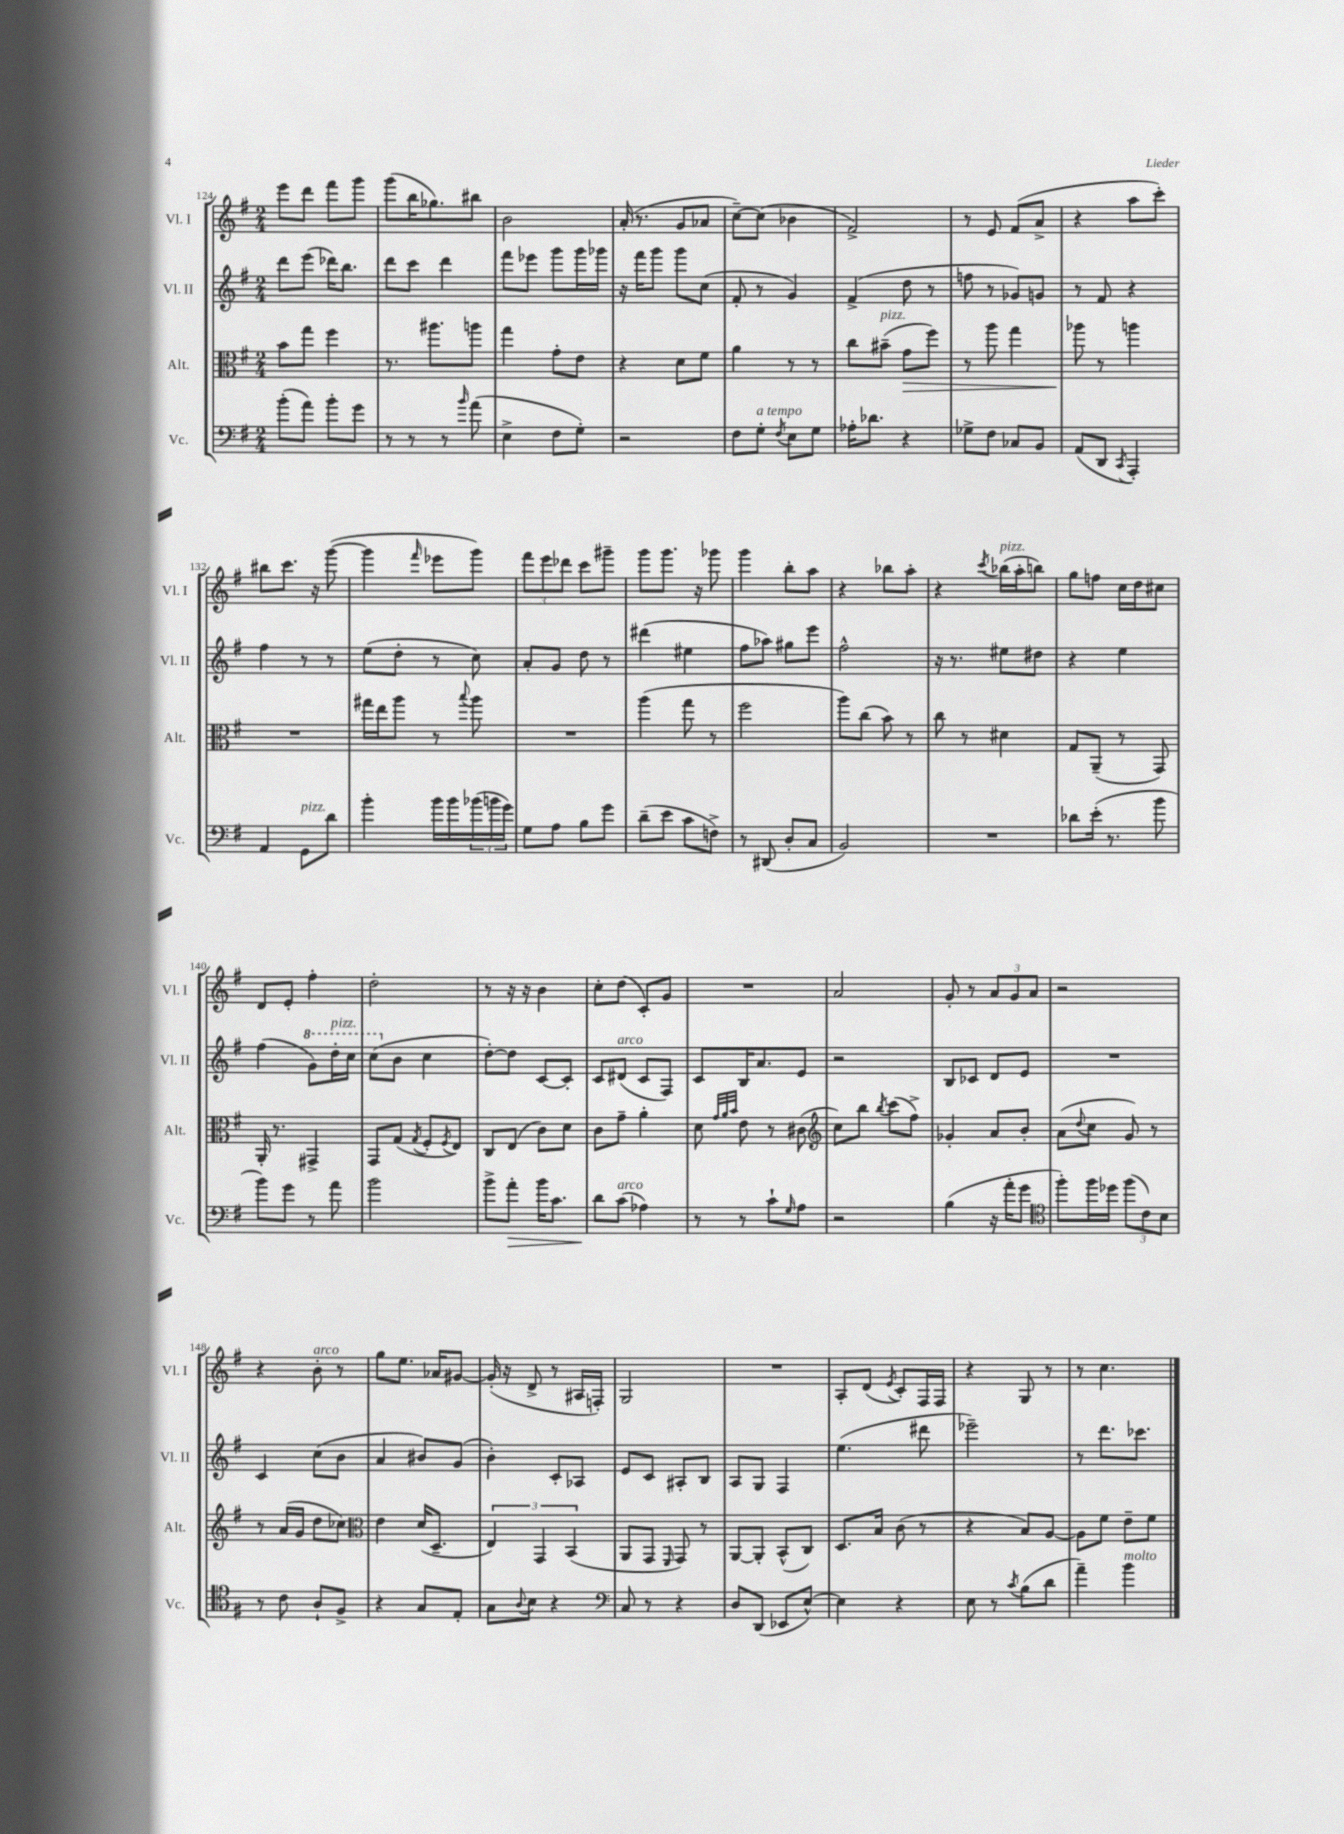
<<
\new StaffGroup <<
\new Staff = "s0" \with { instrumentName = "Vl. I" shortInstrumentName = "Vl. I" } {
    \clef treble \key g \major \numericTimeSignature \time 2/4
    e'''8 d'''8 fis'''8 g'''8 |
    g'''8( b''16 ges''8.) bis''8 |
    b'2 |
    a'16-.( r8. g'8 aes'8 |
    c''8~--) c''8( bes'4 |
    fis'2->) |
    r8 e'8 fis'8( a'8-> |
    r4 a''8 c'''8-.) |
    bis''8 c'''8. r16 g'''8~( |
    g'''4 \grace { fis'''16 } ees'''8 g'''8) |
    \tuplet 3/2 { fis'''8 e'''8 des'''8 } c'''8 gis'''8-- |
    g'''8 g'''8. r16 ges'''8 |
    g'''4 b''8-. a''8 |
    r4 bes''8 a''8-. |
    r4 \acciaccatura { c'''8 } bes''16^\markup { \italic "pizz." }( a''16-. b''8) |
    g''8 f''8 c''16 d''16 cis''8 |
    d'8 e'8-. fis''4-. |
    d''2-. |
    r8 r16 r16 b'4 |
    c''8-. d''8( c'8-.) g'8 |
    R2 |
    a'2 |
    g'8-. r8 \tuplet 3/2 { a'8 g'8 a'8 } |
    r2 |
    r4 b'8-.^\markup { \italic "arco" } r8 |
    g''8 e''8. aes'16 gis'8~ |
    gis'16-.( r16 d'8-> r8 ais16 f16-.) |
    g2 |
    R2 |
    a8-. d'8( \acciaccatura { e'8 } c'8-.) fis16 fis16 |
    r4 g8 r8 |
    r8 c''4. \bar "|." |
}
\new Staff = "s1" \with { instrumentName = "Vl. II" shortInstrumentName = "Vl. II" } {
    \clef treble \key g \major \numericTimeSignature \time 2/4
    d'''8 e'''8( des'''16) b''8. |
    d'''8 c'''8 d'''4 |
    fis'''8 ees'''8 g'''8 g'''16 ges'''16 |
    r16 fis'''16 g'''8 g'''8 c''8( |
    fis'8-. r8 g'4) |
    fis'4->( d''8 r8 |
    f''8 r8 ges'8) g'8 |
    r8 fis'8 r4 |
    fis''4 r8 r8 |
    e''8( d''8-. r8 c''8) |
    a'8-. g'8 d''8 r8 |
    dis'''4( eis''4 |
    fis''8 aes''8) gis''8 e'''8 |
    fis''2-^ |
    r16 r8. eis''8 dis''8 |
    r4 e''4 |
    fis''4( \ottava #1 g''8) d'''16-.^\markup { \italic "pizz." } c'''16 |
    c'''8( \ottava #0 b'8 c''4 |
    d''8~-.) d''8 c'8~ c'8-. |
    c'8 dis'8^\markup { \italic "arco" }( c'8 fis8) |
    c'8 b16 a'8. e'8 |
    r2 |
    b8 ces'8 d'8 e'8 |
    R2 |
    c'4 c''8( b'8 |
    a'4 bis'8) g'8( |
    b'4-.) c'8-. aes8 |
    e'8 c'8 ais8-. b8 |
    a8 g8 fis4 |
    e''4.( dis'''8 |
    ees'''2--) |
    r8 d'''8. ces'''8. \bar "|." |
}
\new Staff = "s2" \with { instrumentName = "Alt." shortInstrumentName = "Alt." } {
    \clef alto \key g \major \numericTimeSignature \time 2/4
    b'8 g''8 fis''4 |
    r8. ais''8. a''8 |
    g''4 g'8-. e'8 |
    r4 d'8 fis'8 |
    a'4 r8 r8 |
    c''8 bis'8--^\markup { \italic "pizz." }( g'8\> fis''8) |
    r8 a''8 g''4 |
    aes''8\! r8 a''4 |
    R2 |
    gis''16 e''16 a''8 r8 \appoggiatura { b''8 } a''8 |
    R2 |
    a''4( g''8 r8 |
    fis''2 |
    a''8) c''8( b'8) r8 |
    c''8 r8 dis'4 |
    g8 a,8--( r8 g,8) |
    a,16-. r8. gis,4-> |
    g,8 g8( \acciaccatura { g8 } fis8-. \acciaccatura { fis8 } e8) |
    c8 e8( c'8) d'8 |
    c'8 g'8-- a'4-. |
    d'8 \grace { g'32 a'32 b'32 } e'8 r8 cis'8( |
    \clef treble c''8) b''8 \acciaccatura { b''8 } c'''8( fis''8->) |
    ges'4-. a'8 b'8-. |
    a'8( \appoggiatura { d''8 } c''8 g'8) r8 |
    r8 a'16( g'16 d''8 ces''8) |
    \clef alto e'4 d'16( d8.-- |
    \tuplet 3/2 { e4) g,4 b,4( } |
    a,8 g,8 \grace { fis,16 } g,8) r8 |
    a,8~ a,8-. b,8-^( c8) |
    d8. b16 c'8( r8 |
    r4 b8) a8~ |
    a8 fis'8 e'8-- fis'8 \bar "|." |
}
\new Staff = "s3" \with { instrumentName = "Vc." shortInstrumentName = "Vc." } {
    \clef bass \key g \major \numericTimeSignature \time 2/4
    b'8-.( a'8) b'8-. g'8 |
    r8 r8 r8 \grace { b'16 } a'8( |
    e4-> fis8 g8-.) |
    r2 |
    fis8 g8-.^\markup { \italic "a tempo" } \acciaccatura { fis8 } e8 g8 |
    aes16-. des'8. r4 |
    ges8-> fis8 ces8 b,8 |
    a,8( d,8 \acciaccatura { c,8 } a,,4-.) |
    a,4 g,8^\markup { \italic "pizz." } d'8 |
    b'4-. b'16 b'16 \tuplet 3/2 { bes'16( b'16 g'16) } |
    g8 a8 b8 g'8 |
    d'8--( e'8 c'8 f8->) |
    r8 dis,8( d8-. c8 |
    b,2) |
    R2 |
    des'8 e'16-.( r8. b'8 |
    b'8) g'8 r8 a'8 |
    b'2 |
    b'8-> a'8-.\> b'16 c'8. |
    d'8\! c'8^\markup { \italic "arco" }( aes4) |
    r8 r8 c'8-! \grace { g16 } a8 |
    r2 |
    b4( r16 a'16-. g'8 |
    \clef tenor fis''8-.) fis''16 des''16 \tuplet 3/2 { fis''8( c'8) b8 } |
    r8 c'8 a8-! fis8-> |
    r4 g8 e8-. |
    g8 \appoggiatura { a8 } b8 r4 |
    \clef bass c8 r8 r4 |
    d8 d,8( ees,8 e8~-^) |
    e4 r4 |
    e8 r8 \acciaccatura { c'8 } b8( d'8 |
    a'4--) b'4^\markup { \italic "molto" } \bar "|." |
}
>>
>>
\layout { \context { \Score currentBarNumber = #124 } }
